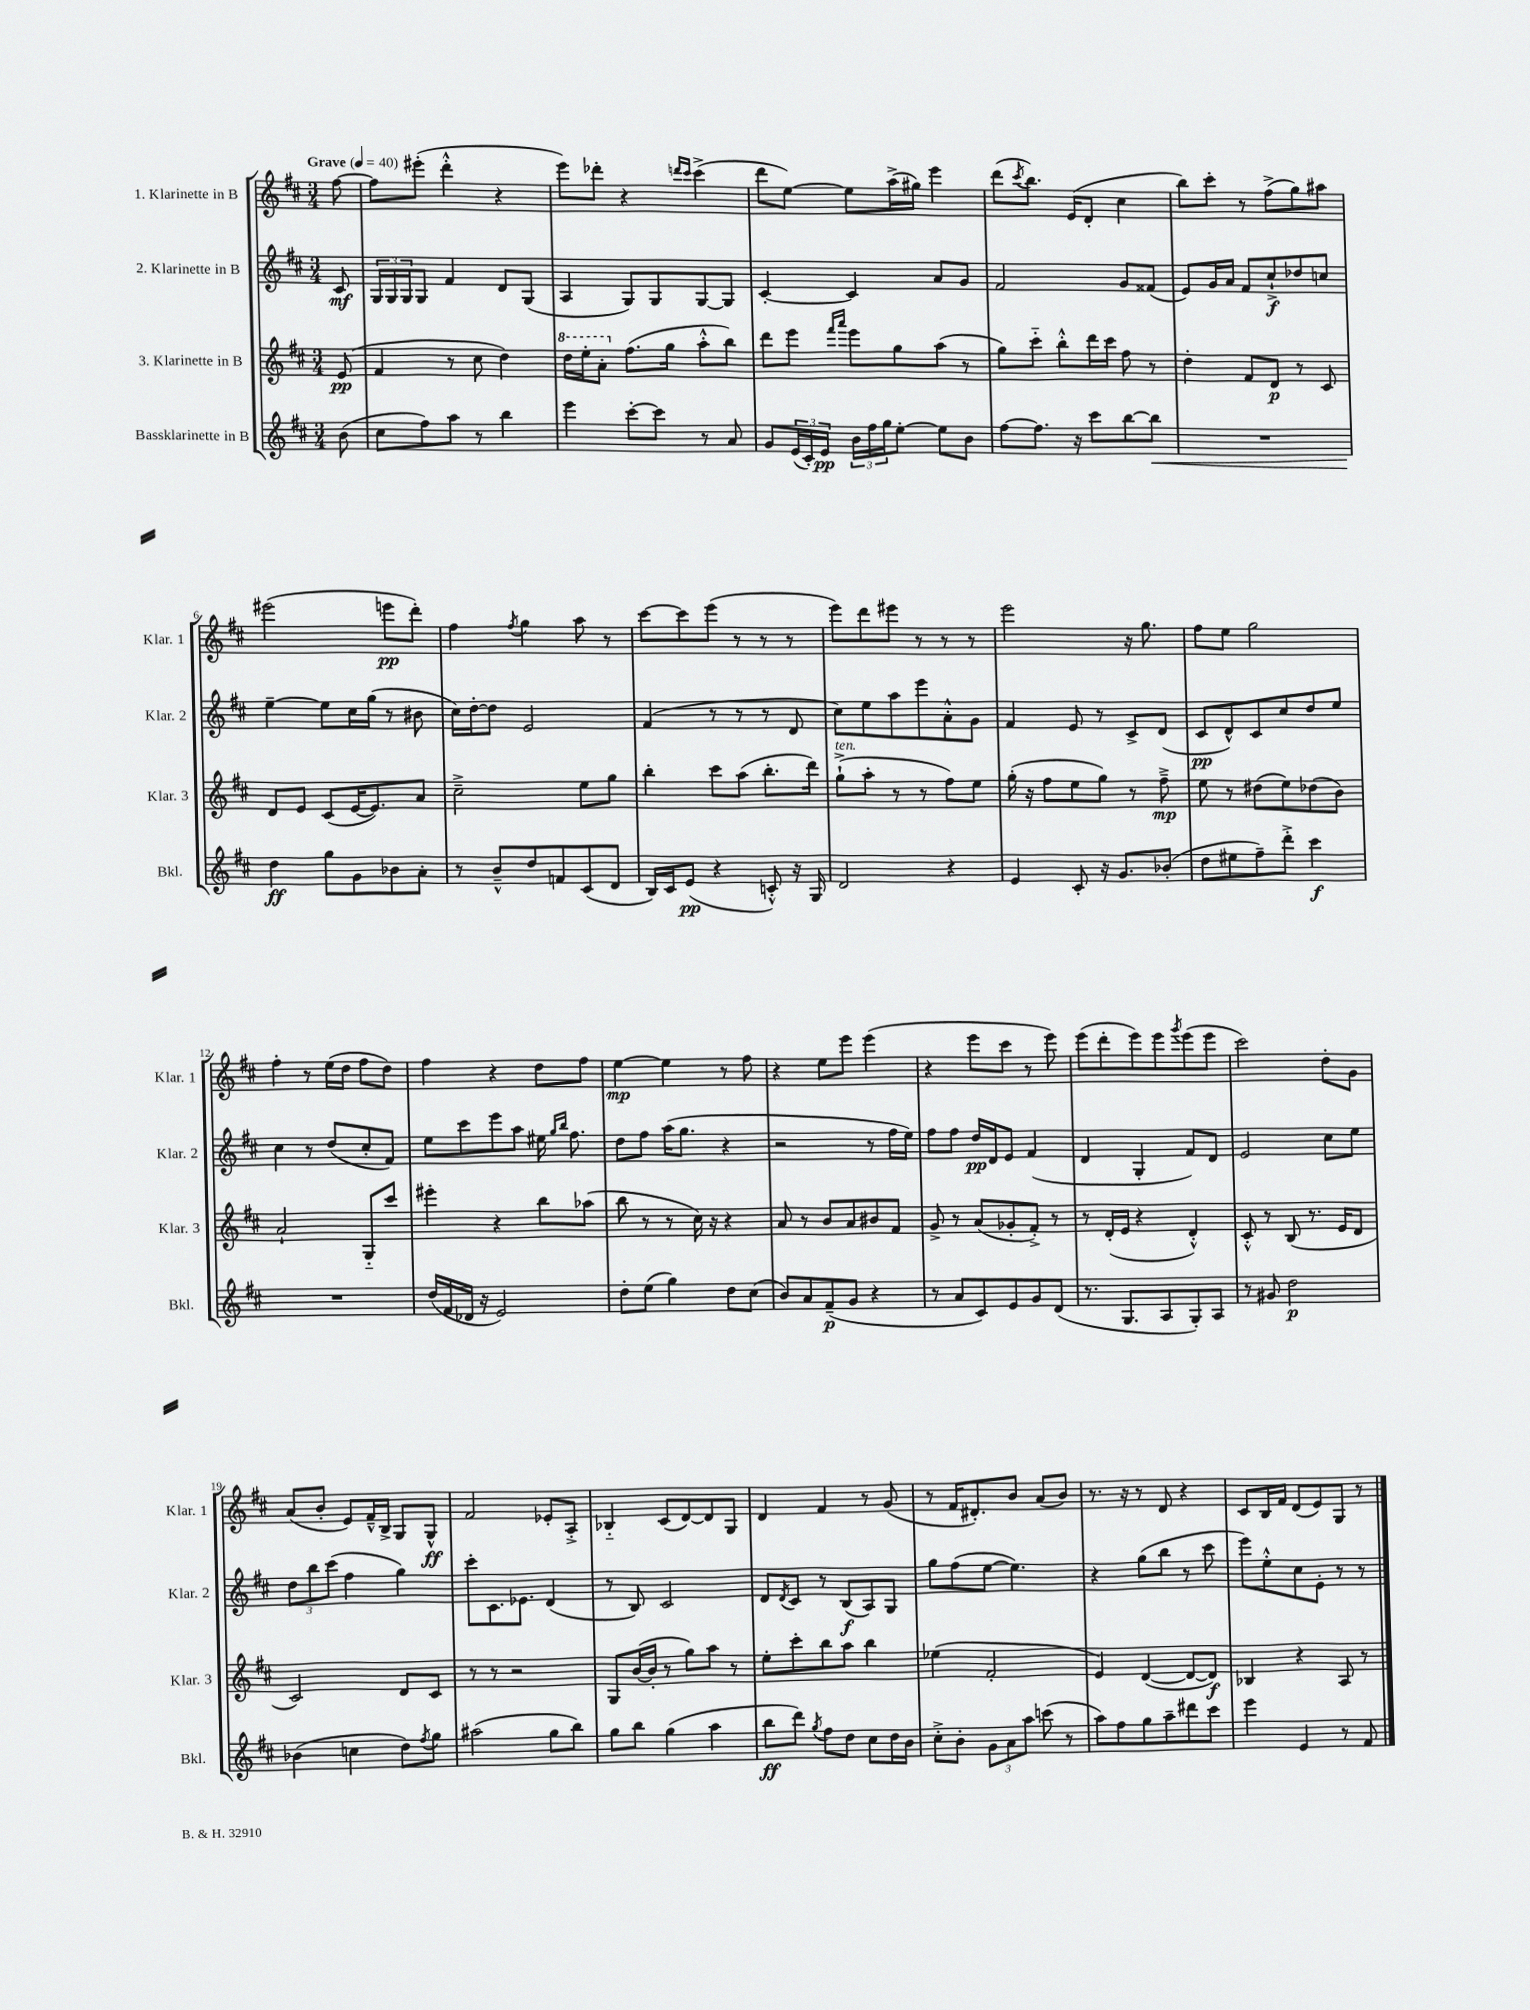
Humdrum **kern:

**kern	**kern	**kern	**kern
*staff4	*staff3	*staff2	*staff1
*clefG2	*clefG2	*clefG2	*clefG2
*k[f#c#]	*k[f#c#]	*k[f#c#]	*k[f#c#]
*M3/4	*M3/4	*M3/4	*M3/4
*MM40	*MM40	*MM40	*MM40
(8b	(8e	8c#	[8ff#
=	=	=	=
8cc#	4f#	24G	8ff#]
.	.	24G	.
.	.	24G	.
8ff#)	.	8G	(8eee#'
8aa	8r	4f#	4ddd'^^
8r	8cc#	.	.
4bb	4dd)	8d	4r
.	.	(8G	.
=	=	=	=
4eee	16ddd	4A	8eee)
.	16eee'	.	.
.	8aa'	.	8ddd-'
[8ccc#'	(8.ff#	8G)	4r
8ccc#]	.	8G	.
.	16gg	.	.
.	.	.	16qqddd
.	.	.	16qqccc#
8r	8aa'^^	[8G	(4ccc#^
8a	8bb)	8G]	.
=	=	=	=
8g	8ddd	[4c#'	8ddd
(24e	8eee	.	[8ee)
24c#')	.	.	.
24e	.	.	.
.	16qqfff#	.	.
.	16qqaaa	.	.
24b	8eee	4c#]	8ee]
24ff#	.	.	.
24gg	.	.	.
[8ee'	8gg	.	(16aa^
.	.	.	16gg#)
8ee]	(8aa	8a	4eee
8b	8r	8g	.
=	=	=	=
[8ff#	8gg)	2f#	(8ddd
.	.	.	8qccc#
8.ff#]	8ccc#'~	.	8.bb)
.	8bb'^^	.	.
16r	.	.	(16e
8ccc#	16ddd	.	8d'
.	16ccc#	.	.
[8bb	8ff#	8g	4cc#
8bb]	8r	(8f##	.
=	=	=	=
2.r	4dd'	8e)	8bb)
.	.	16g	8ccc#'
.	.	16a	.
.	8f#	8f#	8r
.	8d	8cc#`^	(8ff#^
.	8r	8dd-	8gg)
.	8c#	8cc	8aa#
=	=	=	=
4dd	8d	[4ee~	(2eee#
.	8e	.	.
8gg	(8c#	8ee]	.
8g	[16e	16cc#	.
.	8.e])	(16gg	.
8b-	.	8r	8eee
8a'	8a	8b#	8ddd')
=	=	=	=
8r	2cc#~^	16cc#)	4ff#
.	.	[16dd'	.
8b~^^	.	8dd]	.
.	.	.	8qff#
8dd	.	2e	4gg
8f	.	.	.
(8c#	8ee	.	8aa
8d	8gg	.	8r
=	=	=	=
16B)	4bb'	(4f#	[8ccc#
16c#	.	.	.
(8e	.	.	8ccc#]
4r	8ccc#	8r	(8eee
.	(8aa	8r	8r
8c'^^)	8.bb'	8r	8r
16r	.	8d	8r
16G	16ddd)	.	.
=	=	=	=
2d	(8gg`^	8cc#)	8eee)
.	8aa'	8ee	8ddd
.	8r	8aa	8eee#
.	8r	8eee	8r
4r	8ff#)	8a'^^	8r
.	8ee	8g	8r
=	=	=	=
4e	(16gg'	4f#	2eee
.	16r	.	.
.	8ff#	.	.
8c#'	8ee	8e	.
16r	8gg)	8r	.
8.g	.	.	.
.	8r	8c#^	16r
.	.	.	8.gg
(8b-'	8ff#~^	(8d	.
=	=	=	=
8dd	8ee	8c#	8ff#
8ee#	8r	8d^^)	8ee
8ff#~)	(8dd#	8c#	2gg
8ddd'^	8ee)	8cc#	.
4ccc#	(8dd-	8dd	.
.	8b)	8ee	.
=	=	=	=
2.r	2a`	4cc#	4ff#'
.	.	8r	8r
.	.	(8dd	(16ee
.	.	.	16dd
.	8G'~	8cc#'	8ff#
.	8ccc#	8f#)	8dd)
=	=	=	=
(16dd	4eee#'	8ee	4ff#
16f#	.	.	.
16d-	.	8ccc#	.
16r	.	.	.
2e)	4r	8eee	4r
.	.	8aa	.
.	8bb	16ee#	8dd
.	.	16qqgg	.
.	.	16qqbb	.
.	.	8.ff#	.
.	(8aa-	.	8ff#
=	=	=	=
8dd'	8bb	8dd	[4ee
(8ee	8r	8ff#	.
4gg)	8r	(16aa	4ee]
.	.	8.gg	.
.	16cc#)	.	.
.	16r	.	.
8dd	4r	4r	8r
(8cc#	.	.	8ff#
=	=	=	=
8b)	8a	2r	4r
8a	8r	.	.
(8f#~	8b	.	8ee
8g	8a	.	8eee
4r	8b#	8r	(4eee
.	8f#	16ff#	.
.	.	16ee)	.
=	=	=	=
8r	8g^	8ff#	4r
8a	8r	8ff#	.
8c#)	(8a	16dd	8eee
.	.	16d	.
8e	8g-'	8e	8ccc#
8g	8f#'^)	(4f#	8r
(8d	8r	.	8eee)
=	=	=	=
8.r	8r	4d	(8eee
.	(16d'	.	8ddd'
8.G	16e	.	.
.	4r	4G'	8eee)
8A	.	.	8eee
.	.	.	8qggg
8G')	4d'^^)	8f#)	(8eee
8A	.	8d	8eee
=	=	=	=
8r	8c#'^^	2e	2ccc#)
8g#	8r	.	.
2dd	(8B	.	.
.	8.r	.	.
.	.	8cc#	8dd'
.	16e	.	.
.	8d	8ee	8g
=	=	=	=
(4b-	2c#)	12dd	(8a
.	.	12bb	.
.	.	.	8b'
.	.	(12ccc#	.
4cc	.	4ff#	8e)
.	.	.	16f#~^^
.	.	.	16B^
8dd)	8d	4gg)	8G
8qff#	.	.	.
8gg	8c#	.	8G^^
=	=	=	=
(2aa#	8r	8ccc#'	2f#
.	8r	8.c#	.
.	2r	.	.
.	.	8.e-	.
8gg	.	(4d	8e-'
8bb)	.	.	8A'^
=	=	=	=
8gg	8G	8r	4B-'~
8bb	([16b	8B)	.
.	16b']	.	.
(4gg	8r	2c#	(8c#
.	8gg)	.	[8d)
4aa	8aa	.	8d]
.	8r	.	8G
=	=	=	=
8bb	8ee'	8d	4d
.	.	8qd	.
8ddd)	8ccc#'	8c#	.
8qgg	.	.	.
8ff#	8bb	8r	4f#
8dd	8aa	(8B	.
8cc#	4bb	8A)	8r
16dd	.	8G	(8g
16b	.	.	.
=	=	=	=
8cc#'^	(4ee-	8gg	8r
8b'	.	(8ff#	16f#
.	.	.	8.d#')
12g	2f#'	[8ee	.
12a	.	.	.
.	.	4.ee])	8b
12aa	.	.	.
(8ccc	.	.	(8a
8r	.	.	8b)
=	=	=	=
8aa)	4e)	4r	8.r
8ff#	.	.	.
.	.	.	16r
8gg	([4d	(8gg	8r
8aa~	.	8bb	8d
8ddd#	8d_	8r	4r
8ccc#	8d])	8ccc#	.
=	=	=	=
4eee	4B-	8eee)	8c#
.	.	8ee'^^	16B
.	.	.	16f#
4e	4r	8cc#	(8d
.	.	8e'	8e)
8r	8A	8r	8G
8f#	8r	8r	8r
==	==	==	==
*-	*-	*-	*-
